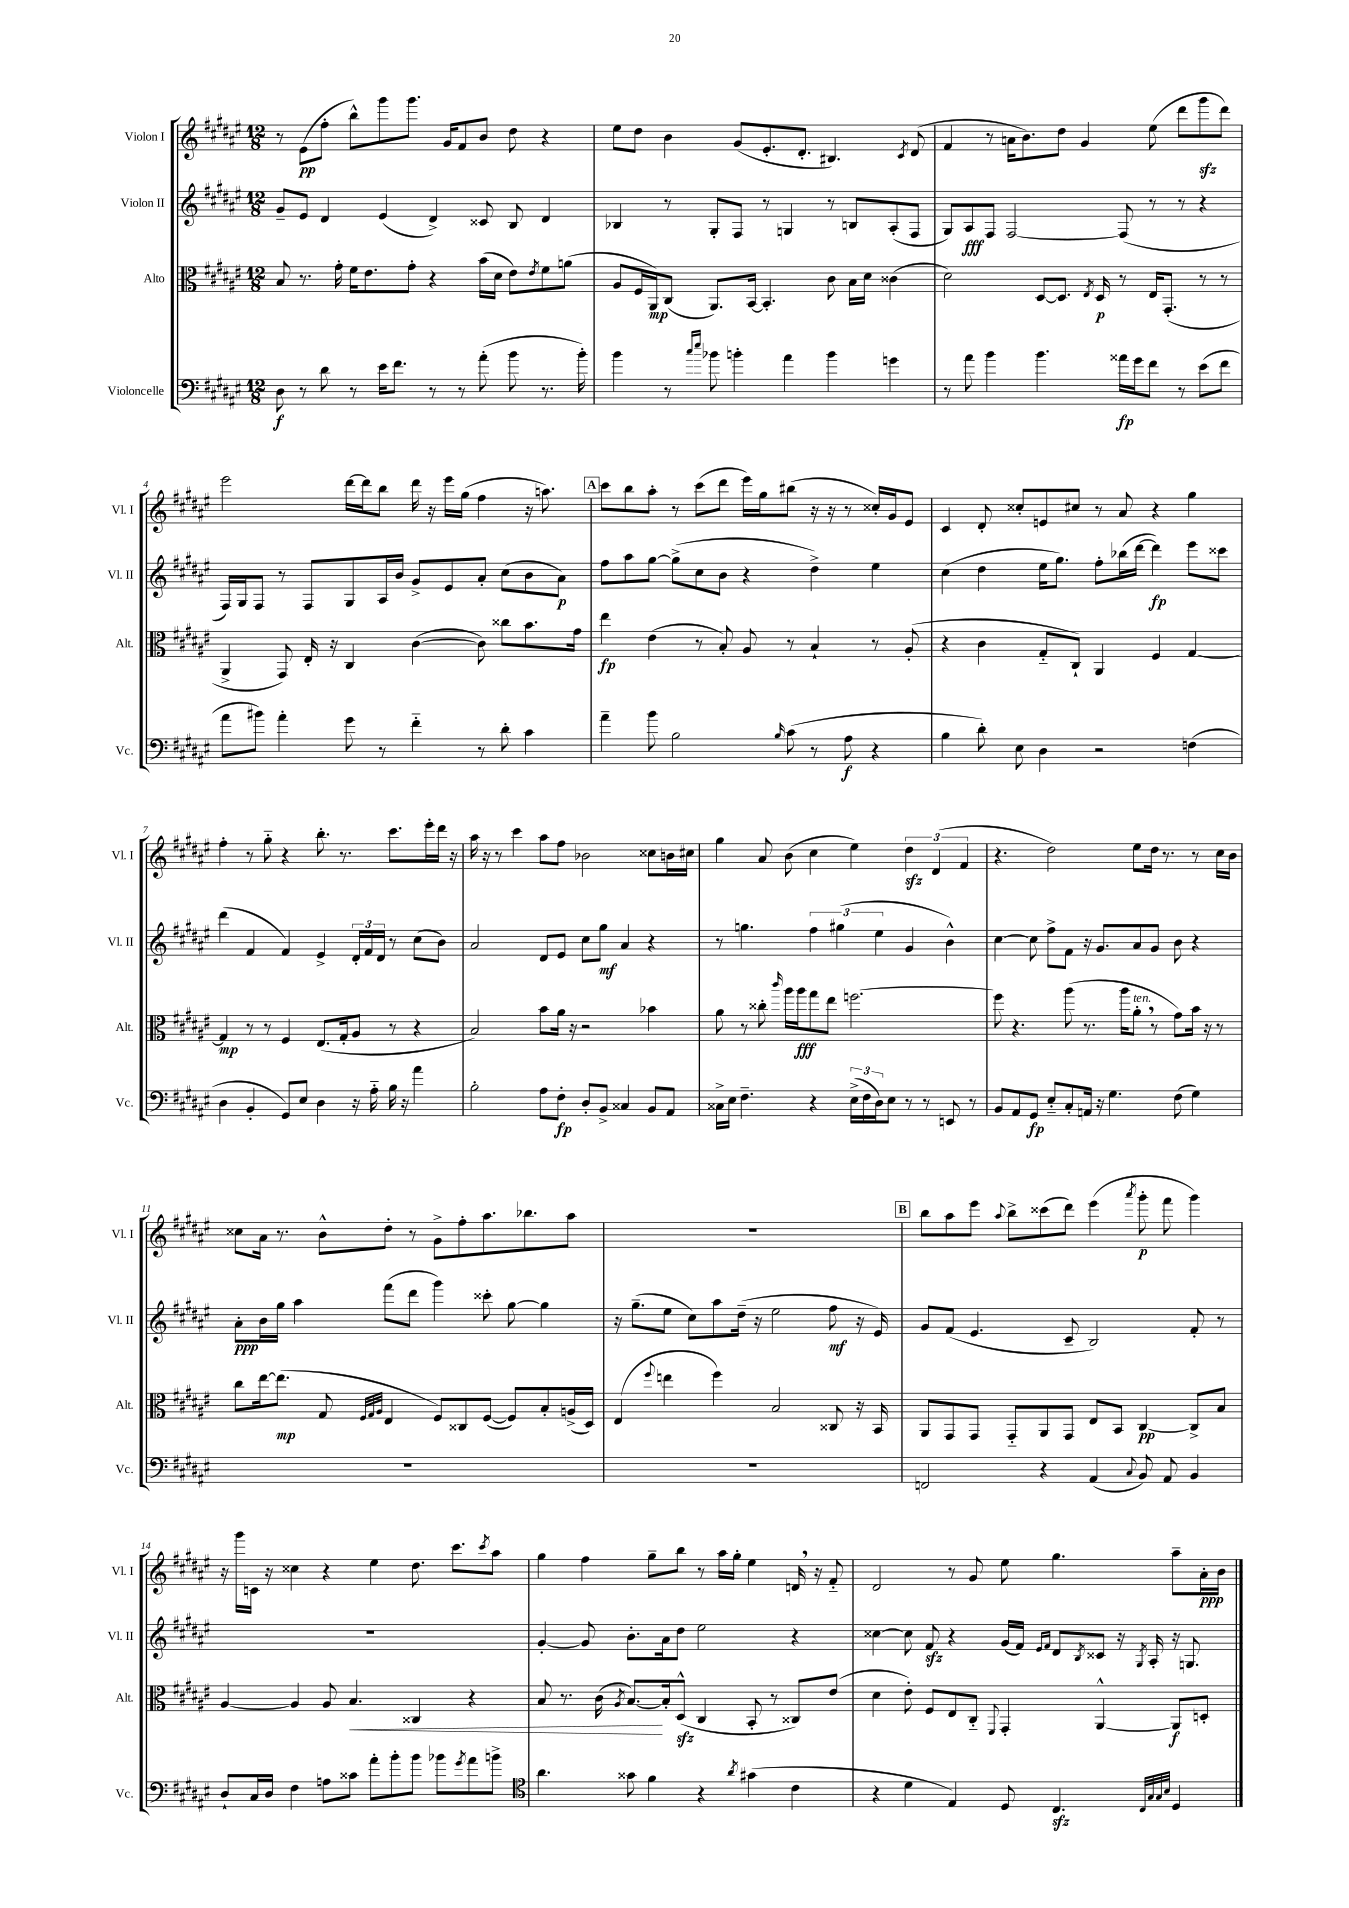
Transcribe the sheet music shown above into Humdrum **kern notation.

**kern	**kern	**kern	**kern
*staff4	*staff3	*staff2	*staff1
*clefF4	*clefC3	*clefG2	*clefG2
*k[f#c#g#d#a#e#]	*k[f#c#g#d#a#e#]	*k[f#c#g#d#a#e#]	*k[f#c#g#d#a#e#]
*M12/8	*M12/8	*M12/8	*M12/8
8D#\	8B/	8g#~/L	8r
8r	8.r	8e#/J	(8e#\L
8d#\	.	4d#/	8ff#'\J
.	16g#'\	.	.
8r	16f#\LK	.	8bb^^\L)
.	8.e#\	.	.
16e#\LK	.	(4e#/	8ggg#\
8.f#\J	.	.	.
.	8g#'\J	.	8.ggg#\J
8r	4r	4d#^/)	.
.	.	.	16g#/LK
8r	.	.	8f#/
(8a#'\	(16b\LL	8c##/	8b/J
.	16d#\JJ	.	.
8b\	8e#\L)	8B/	8dd#\
.	8qe#/	.	.
8.r	8f#\	4d#/	4r
.	(8a\J	.	.
16b'\)	.	.	.
=	=	=	=
4b\	8A#/L	4B-/	8ee#\L
.	16F#/L	.	8dd#\J
.	16AA#/J)	.	.
8r	(8C#/J	8r	4b\
16qqcc#/LL	.	.	.
16qqee#/JJ	.	.	.
8b-\	8.AA#/L)	8G#'/L	.
4b'\	.	8F#/J	(8g#/L
.	[16BB/Jk	.	.
.	4.BB'/]	8r	8.e#'/
4a#\	.	4G/	.
.	.	.	8.d#'/J
4b\	8c#\	8r	4.B#/)
.	16B\LL	8B/L	.
.	16d#\JJ	.	.
4g\	(4c##\	(8A#'/	.
.	.	.	8qc#/
.	.	8F#/J	(8d#/
=	=	=	=
8r	2d#\)	8G#/L)	4f#/
8a#\	.	8A#/	.
4b\	.	8F#/J	8r
.	.	[2F#/	16a\LK
.	.	.	8.b\)
4.b\	[8D#/L	.	.
.	8.D#/]J	.	8dd#\J
.	.	.	4g#/
.	8qE#/	.	.
.	16D#/	.	.
16a##\LL	8r	(8F#/]	.
16g#\J	.	.	.
8f#\J	16E#/LK	8r	(8ee#\
.	(8.GG#'/J	.	.
8r	.	8r	8ddd#\L
(8e#\L	8r	4r	8ggg#\
8f#\J	8r	.	8ddd#\J)
=	=	=	=
8a#\L	4AA#^/	16F#/LL)	2eee#\
.	.	16G#/J	.
8b#\J)	.	8F#/J	.
4a#'\	8GG#/)	8r	.
.	16E#'/	8F#/L	.
.	16r	.	.
8g#\	4C#/	8G#/	[16ddd#\LL
.	.	.	16ddd#\]J
8r	.	16A#/L	8bb\J
.	.	16b/JJ	.
4f#'~\	([4c#\	8g#^/L	16ddd#\
.	.	.	16r
.	.	8e#/	16eee#\LL
.	.	.	(16gg#\JJ
8r	8c#\])	8a#'/J	4ff#\
8d#'\	8cc##\L	(8cc#\L	.
4c#\	8.b\	8b\	16r
.	.	.	8.aa\)
.	.	8a#\J)	.
.	16g#\Jk	.	.
=	=	=	=
4a#~\	4ee#\	8ff#\L	8ccc#\L
.	.	8aa#\	8bb\
8b\	(4e#\	[8gg#\J	8aa#'\J
2B\	.	(8gg#^\]L	8r
.	8r	8cc#\	(8ccc#\L
.	8B'/)	8b\J	8ddd#\J
.	8A#/	4r	16eee#\LL)
.	.	.	16gg#\J
16qqB/	.	.	.
(8c#\	8r	.	(8bb#\J
8r	4B`/	4dd#^\)	16r
.	.	.	16r
8A#\	.	.	8r
4r	8r	4ee#\	16cc##'/LL)
.	.	.	16g#/J
.	(8A#'/	.	8e#/J
=	=	=	=
4B\	4r	(4cc#\	4c#/
8d#'\)	4c#\	4dd#\	8d#'/
8E#\	.	.	8cc##'/L
4D#\	8G#'~/L	16ee#\LK	8e/
.	.	8.gg#\J)	.
.	8C#`/J)	.	8cc#/J
2r	4AA#/	8ff#'\L	8r
.	.	(16bb-\L	8a#/
.	.	[16ddd#\JJ	.
.	4F#/	4ddd#\])	4r
(4F\	[4G#/	8eee#\L	4gg#\
.	.	8ccc##\J	.
=	=	=	=
4D#\	4G#/]	(4ddd#\	4ff#'\
4BB'/	8r	4f#/	8r
.	8r	.	8gg#'~\
8GG#/L)	4F#/	4f#/)	4r
8E#/J	.	.	.
4D#\	(8.E#/L	4e#^/	8.bb'\
.	16G#'/k	.	8.r
16r	8A#/J	24d#'/LL	.
.	.	24f#/	.
16A#'~\	.	.	.
.	.	24d#/JJ	.
16B\	8r	8r	8.ccc#\L
16r	.	.	.
4a#\	4r	(8cc#\L	.
.	.	.	16eee#'\L
.	.	8b\J)	16ddd#\JJ
.	.	.	16r
=	=	=	=
2B'\	2B/)	2a#/	16aa#\
.	.	.	16r
.	.	.	8r
.	.	.	4ccc#\
8A#\L	8b\L	8d#/L	8aa#\L
8F#'\J	16a#\Jk	8e#/J	8ff#\J
.	16r	.	.
8D#'/L	2r	8cc#\L	2b-\
8BB^/J	.	8gg#\J	.
4C##/	.	4a#/	.
8BB/L	4b-\	4r	8cc##\L
8AA#/J	.	.	16b\L
.	.	.	16cc#\JJ
=	=	=	=
16C##^\LL	8a#\	8r	4gg#\
16E#\JJ	.	.	.
4.F#~\	8r	4.gg\	.
.	8cc##'\	.	8a#/
.	16qqccc#/	.	.
.	16aa#\LL	.	(8b\
.	16aa#\J	.	.
4r	8gg#\	6ff#\	4cc#\
.	8ee#\J	.	.
.	.	(6gg#\	.
(24E#^\LL	[2.ff\	.	4ee#\)
24F#\	.	.	.
24D#\J)	.	6ee#\	.
8E#\J	.	.	.
8r	.	4g#/	6dd#\
8r	.	.	.
.	.	.	(6d#/
8EE/	.	4b^^\)	.
.	.	.	6f#/
8r	.	.	.
=	=	=	=
8BB/L	8ff\]	[4cc#\	4.r
8AA#/	4.r	.	.
8GG#/J	.	8cc#\]	.
8E#'~/L	.	8ff#^\L	2dd#\)
8C#'/	(8aa#\	8f#\J	.
16AA/Jk	8.r	16r	.
16r	.	8.g#/L	.
4.G#\	.	.	.
.	16aa#\LK	.	.
.	8a#'\J	8a#/	8ee#\L
.	8r	8g#/J	16dd#\Jk
.	.	.	8.r
(8F#\	8g#\L)	8b\	.
4G#\)	16b\Jk	4r	8r
.	16r	.	.
.	8r	.	16cc#\LL
.	.	.	16b\JJ
=	=	=	=
1.r	8cc#\L	8a#'\L	8cc##\L
.	[16ee#\k	16b\L	16a#\Jk
.	(8.ee#\]J	16gg#\JJ	8.r
.	.	4aa#\	.
.	8G#/	.	8b^^\L
.	32qqF#/LLL	.	.
.	32qqG#/	.	.
.	32qqA#/JJJ	.	.
.	4E#/	(8fff#\L	8dd#'\J
.	.	8ddd#\J	8r
.	8F#/L)	4ggg#\)	8g#^\L
.	8C##/	.	8ff#'\
.	([8F#/J	8ccc##'\	8.aa#\
.	8F#/]L)	[8gg#\	.
.	.	.	8.bb-\
.	8B'/	4gg#\]	.
.	(16A^/L	.	8aa#\J
.	16D#/JJ)	.	.
=	=	=	=
1.r	(4E#/	16r	1.r
.	.	(8.gg#~\L	.
.	8qqff#/	.	.
.	4ee\	8ee#\J	.
.	.	8cc#\L)	.
.	4ff#\)	8aa#\	.
.	.	(16dd#~\Jk	.
.	.	16r	.
.	2B/	2ee#\	.
.	8C##/	8ff#\	.
.	16r	16r	.
.	16BB/	16e#/)	.
=	=	=	=
2FF/	8AA#/L	8g#/L	8bb\L
.	8GG#/	(8f#/J	8aa#\
.	8GG#/J	4.e#/	8eee#\J
.	.	.	8qqaa#/
.	8GG#'~/L	.	8bb^\L
4r	8AA#/	.	(8ccc##\
.	8GG#/J	8c#~/	8ddd#\J)
(4AA#/	8E#/L	2B/)	(4eee#\
.	8BB/J	.	.
8qqC#/	.	.	8qaaa#/
8BB/)	[4C#/	.	8ggg#'\
8AA#/	.	.	8fff#\
4BB/	8C#^/]L	8f#'/	4ggg#\)
.	8B/J	8r	.
=	=	=	=
8D#`/L	[4A#/	1.r	16r
.	.	.	16ggg#\LL
16C#/L	.	.	16c\JJ
16D#/JJ	.	.	16r
4F#\	4A#/]	.	4cc##\
8A\L	8A#/	.	4r
8c##\J	4.B/	.	.
8a#'\L	.	.	4ee#\
8b'\	.	.	.
8b\J	4C##/	.	8.dd#\
8b-\L	.	.	.
.	.	.	8.ccc#\L
8qg#/	.	.	.
8a#\	4r	.	.
.	.	.	8qccc#/
8b^\J	.	.	8aa#\J
=	=	=	=
*clefC4	*	*	*
4.a#\	8B/	[4g#'/	4gg#\
.	8.r	.	.
.	.	8g#/]	4ff#\
.	(16c#\	.	.
.	8qA#/	.	.
8g##\	[8.B/L)	8.b'\L	.
4f#\	.	.	8gg#~\L
.	16B'/]k	16a#\k	.
.	(8D#^^/J	8dd#\J	8bb\J
4r	4C#/	2ee#\	8r
.	.	.	16aa#\LL
.	.	.	16gg#'\JJ
8qa#/	.	.	.
(4g#\	8BB'/	.	4ee#\
.	8r	.	.
4c#\	8C##/L)	4r	16d/
.	.	.	16r
.	(8e#/J	.	8f#'~/
=	=	=	=
4r	4d#\	[4cc##\	2d#/
4d#\	8e#'\)	8cc##\]	.
.	8F#/L	8f#/	.
4E#/)	8E#/	4r	8r
.	8C#'~/J	.	8g#/
.	8qqFF#/	.	.
8D#/	4GG#'/	(16g#/LL	8ee#\
.	.	16f#/JJ)	.
.	.	16qqe#/LL	.
.	.	16qqf#/JJ	.
4.C#/	.	8d#/L	4.gg#\
.	.	8qB/	.
.	[4AA#^^/	8c##/J	.
.	.	16r	.
.	.	8qG#/	.
.	.	16A#'/	.
32qqC#/LLL	.	.	.
32qqG#/	.	.	.
32qqG#/	.	.	.
32qqB/JJJ	.	.	.
4D#/	8AA#/]L	16r	8aa#~\L
.	.	8.G/	.
.	8D'/J	.	16a#'\L
.	.	.	16b\JJ
==	==	==	==
*-	*-	*-	*-
